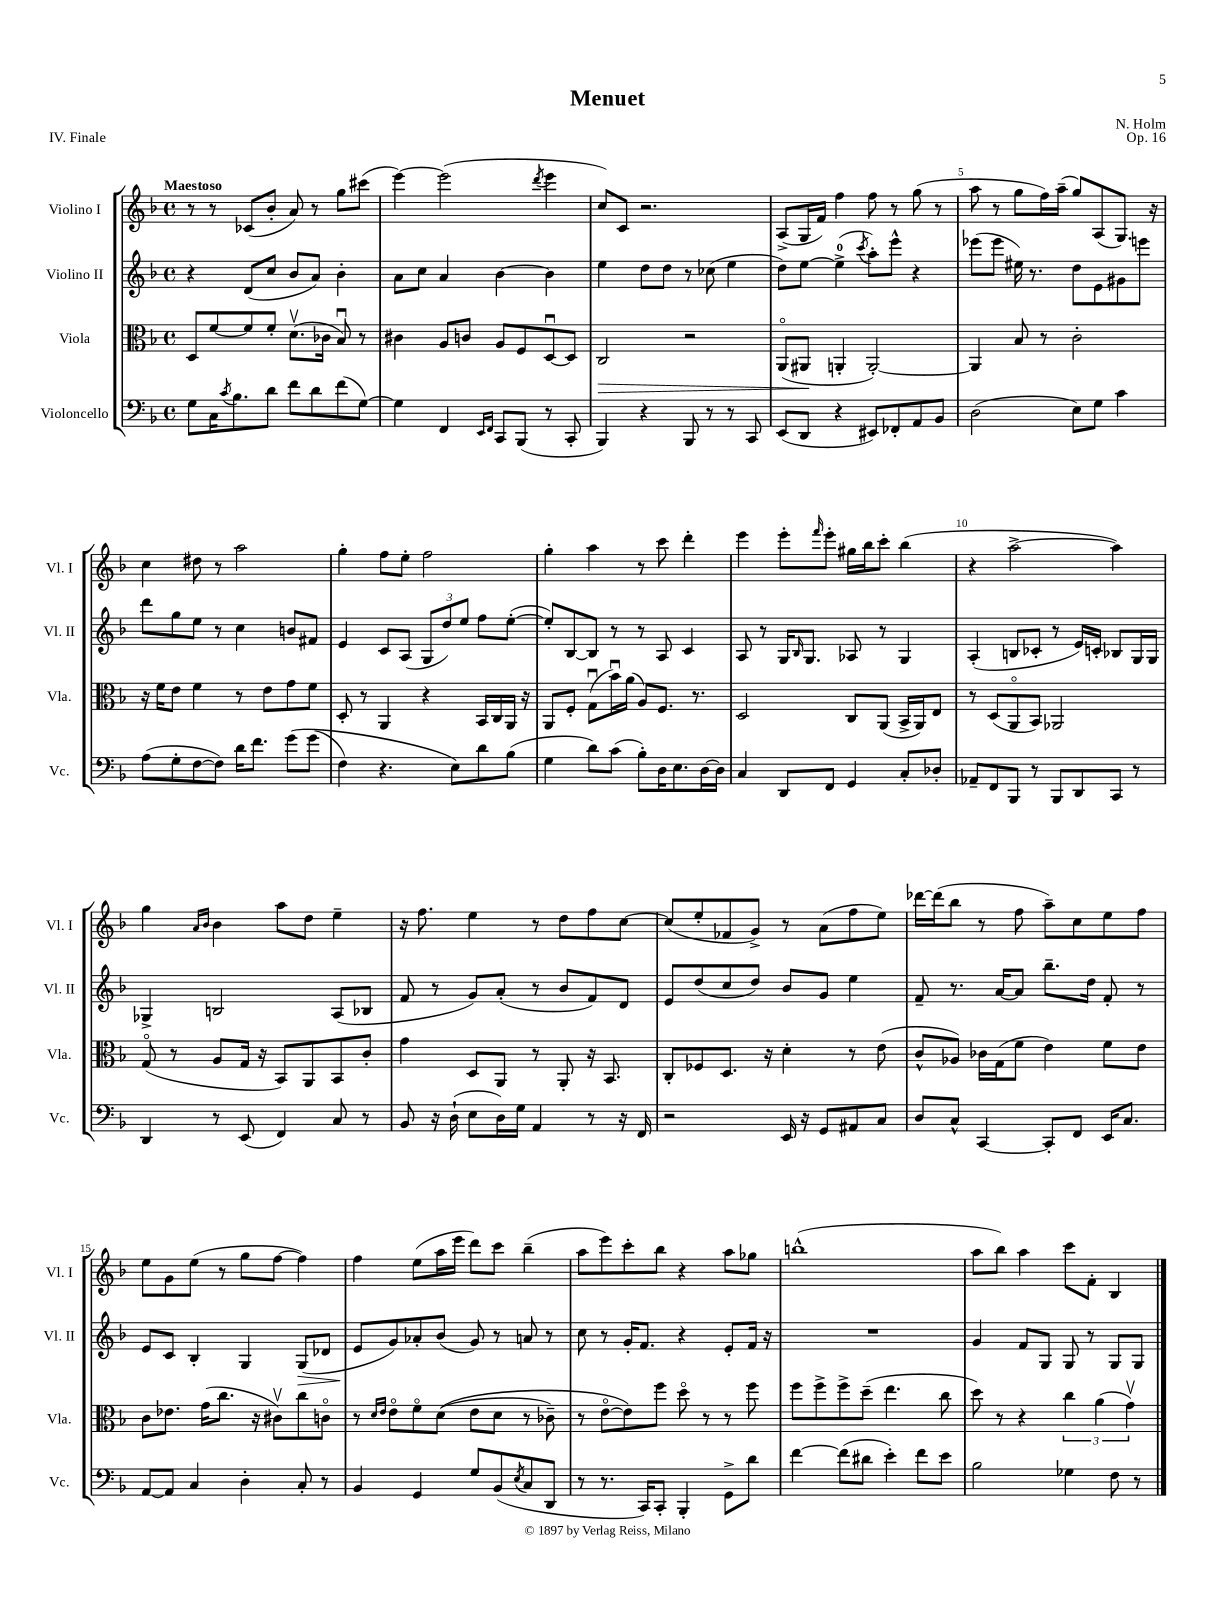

**kern	**kern	**kern	**kern
*staff4	*staff3	*staff2	*staff1
*clefF4	*clefC3	*clefG2	*clefG2
*k[b-]	*k[b-]	*k[b-]	*k[b-]
*M4/4	*M4/4	*M4/4	*M4/4
*met(c)	*met(c)	*met(c)	*met(c)
8G	8D	4r	8r
16C	[8f	.	8r
8qc	.	.	.
8.B-	.	.	.
.	8f]	(8d	(8c-
8d	8f'	8cc	8b-'
8f	(8.dv	8b-	8a)
8d	.	8a)	8r
.	16c-	.	.
(8f	8B-u)	4b-'	8gg
[8G)	8r	.	(8ccc#
=	=	=	=
4G]	4c#	8a	[4eee)
.	.	8cc	.
4FF	8A	4a	(2eee]
.	8c	.	.
16qqEE	.	.	.
16qqFF	.	.	.
8CC	8A	[4b-	.
(8BBB-	8F	.	.
.	.	.	8qddd
8r	[8Du	4b-]	4eee
8CC'	8D]	.	.
=	=	=	=
4BBB-)	2C	4ee	8cc)
.	.	.	8c
4r	.	8dd	2.r
.	.	8dd	.
8BBB-	2r	8r	.
8r	.	(8cc-	.
8r	.	4ee	.
8CC	.	.	.
=	=	=	=
(8EE	(8AAo	8dd)	(8A^
8DD	8AA#	[8ee	16G
.	.	.	16f)
4r	4AA'	(4ee^]	4ff
.	.	8qccc	.
8EE#)	[2AA')	8aa')	8ff
8FF-'	.	8eee^^	8r
8AA	.	4r	(8gg
8BB-	.	.	8r
=	=	=	=
(2D	4AA]	(8eee-	8aa
.	.	8eee-	8r
.	8B-	16ee#)	8gg
.	.	8.r	.
.	8r	.	16ff)
.	.	.	(16aa~
8E)	2c'	8dd	8gg)
8G	.	8e	(8A
4c	.	8g#	8.G)
.	.	8eee	.
.	.	.	16r
=	=	=	=
(8A	16r	8ddd	4cc
.	16f	.	.
8G'	8e	8gg	.
[8F	4f	8ee	8dd#
8F])	.	8r	8r
16d	8r	4cc	2aa
8.f	.	.	.
.	8e	.	.
&(8g	8g	8b	.
(8g	8f	8f#	.
=	=	=	=
4F)	8D'	4e	4gg'
.	8r	.	.
4.r	4AA	8c	8ff
.	.	(8A	8ee'
.	4r	12G	2ff
.	.	12dd)	.
8E&)	.	.	.
.	.	12ee	.
8d	16BB-	8ff	.
.	16C	.	.
(8B-	16AA	([8ee'	.
.	16r	.	.
=	=	=	=
4G	8AA	8ee'])	4gg'
.	8F'	[8B-	.
8d)	(8Gu	8B-]	4aa
(8c	16b-u)	8r	.
.	(16a	.	.
8B-')	8A)	8r	8r
16D	8.F	8A	8ccc
8.E	.	.	.
.	.	4c	4ddd'
.	8.r	.	.
[16D	.	.	.
16D]	.	.	.
=	=	=	=
4C	2D	8A	4eee
.	.	8r	.
8DD	.	16G	8eee'
.	.	16qqB-	.
.	.	8.G	.
.	.	.	16qqfff
8FF	.	.	8eee'
4GG	8C	8A-	16gg#
.	.	.	16bb-
.	(8AA	8r	8ccc'
8C'	16BB-^	4G	(4bb-
.	16AA)	.	.
8D-'	8E	.	.
=	=	=	=
8AA-~	8r	(4A'	4r
8FF	(8D	.	.
8BBB-	8AAo	8B	[2aa^
8r	8BB-)	8c-'	.
8BBB-	2AA-	8r	.
8DD	.	16e)	.
.	.	16c'	.
8CC	.	8B-	4aa])
8r	.	16G	.
.	.	16G	.
=	=	=	=
4DD	(8Go	4G-^	4gg
.	8r	.	.
.	.	.	16qqa
.	.	.	16qqb-
8r	8A	2B	4b-
(8EE	16G	.	.
.	16r	.	.
4FF)	8BB-)	.	8aa
.	8AA	.	8dd
8C	8BB-	(8A	4ee~
8r	8c'	8B-	.
=	=	=	=
8BB-	4g	8f	16r
.	.	.	8.ff
16r	.	8r	.
(16D`	.	.	.
8E	8D	8g)	4ee
16D)	8AA	(8a'	.
16G	.	.	.
4AA	8r	8r	8r
.	8AA'	8b-	8dd
8r	16r	8f)	8ff
.	8.BB-	.	.
16r	.	8d	[8cc
16FF	.	.	.
=	=	=	=
2r	8C'	8e	(8cc]
.	8F-	(8dd	8ee'
.	8.D	8cc	8f-
.	.	8dd)	8g^)
.	16r	.	.
16EE	4d'	8b-	8r
16r	.	.	.
8GG	.	8g	(8a
8AA#	8r	4ee	8ff
8C	(8e	.	8ee)
=	=	=	=
8D	8c^^	8f~	[16ddd-
.	.	.	(16ddd-]
8C^^	8A-)	8.r	8bb-
[4CC	16c-	.	8r
.	(16G	[16a	.
.	8f	8a]	8ff
8CC']	4e)	8.bb-~	8aa~)
8FF	.	.	8cc
.	.	16dd	.
16EE	8f	8f'	8ee
8.C	.	.	.
.	8e	8r	8ff
=	=	=	=
[8AA	8c	8e	8ee
8AA]	8.e-	8c	8g
4C	.	4B-'	(8ee
.	(16g	.	.
.	8.cc	.	8r
4D'	.	4G	8gg
.	16r	.	.
.	8c#v)	.	[8ff
8C'	8cc	(8G	4ff])
8r	8co	8d-	.
=	=	=	=
4BB-	8r	8e	4ff
.	16qqd	.	.
.	16qqe	.	.
.	8eo	8g)	.
4GG	8fo	8a-'	(8ee
.	&((8d	(8b-	16aa
.	.	.	16eee
8G	8e	8g)	8ddd)
(8BB-	8d	8r	8ccc
8qE	.	.	.
8C	8r	8a	(4bb-~
8DD	8c-~)	8r	.
=	=	=	=
8r	8r	8cc	8aa
8.r	[8eo	8r	8eee)
.	8e]&)	16g'	8ccc'
16CC)	.	8.f	.
8CC'	8ff	.	8bb-
4BBB-'	8ddo	4r	4r
.	8r	.	.
8GG^	8r	8e'	8aa
8d	8ff	16f	8gg-
.	.	16r	.
=	=	=	=
[4f	8ff	1r	(1bb^^
.	8ff^	.	.
(8f]	8ff^	.	.
8d#	(8dd~	.	.
4e')	4.ee	.	.
8f	.	.	.
8e	8cc	.	.
=	=	=	=
2B-	8dd)	4g	8aa
.	8r	.	8bb-)
.	4r	8f	4aa
.	.	8G	.
4G-	6cc	8G	8ccc
.	.	8r	8f'
.	(6a	.	.
8F	.	8G	4B-
.	6gv)	.	.
8r	.	8G	.
==	==	==	==
*-	*-	*-	*-
